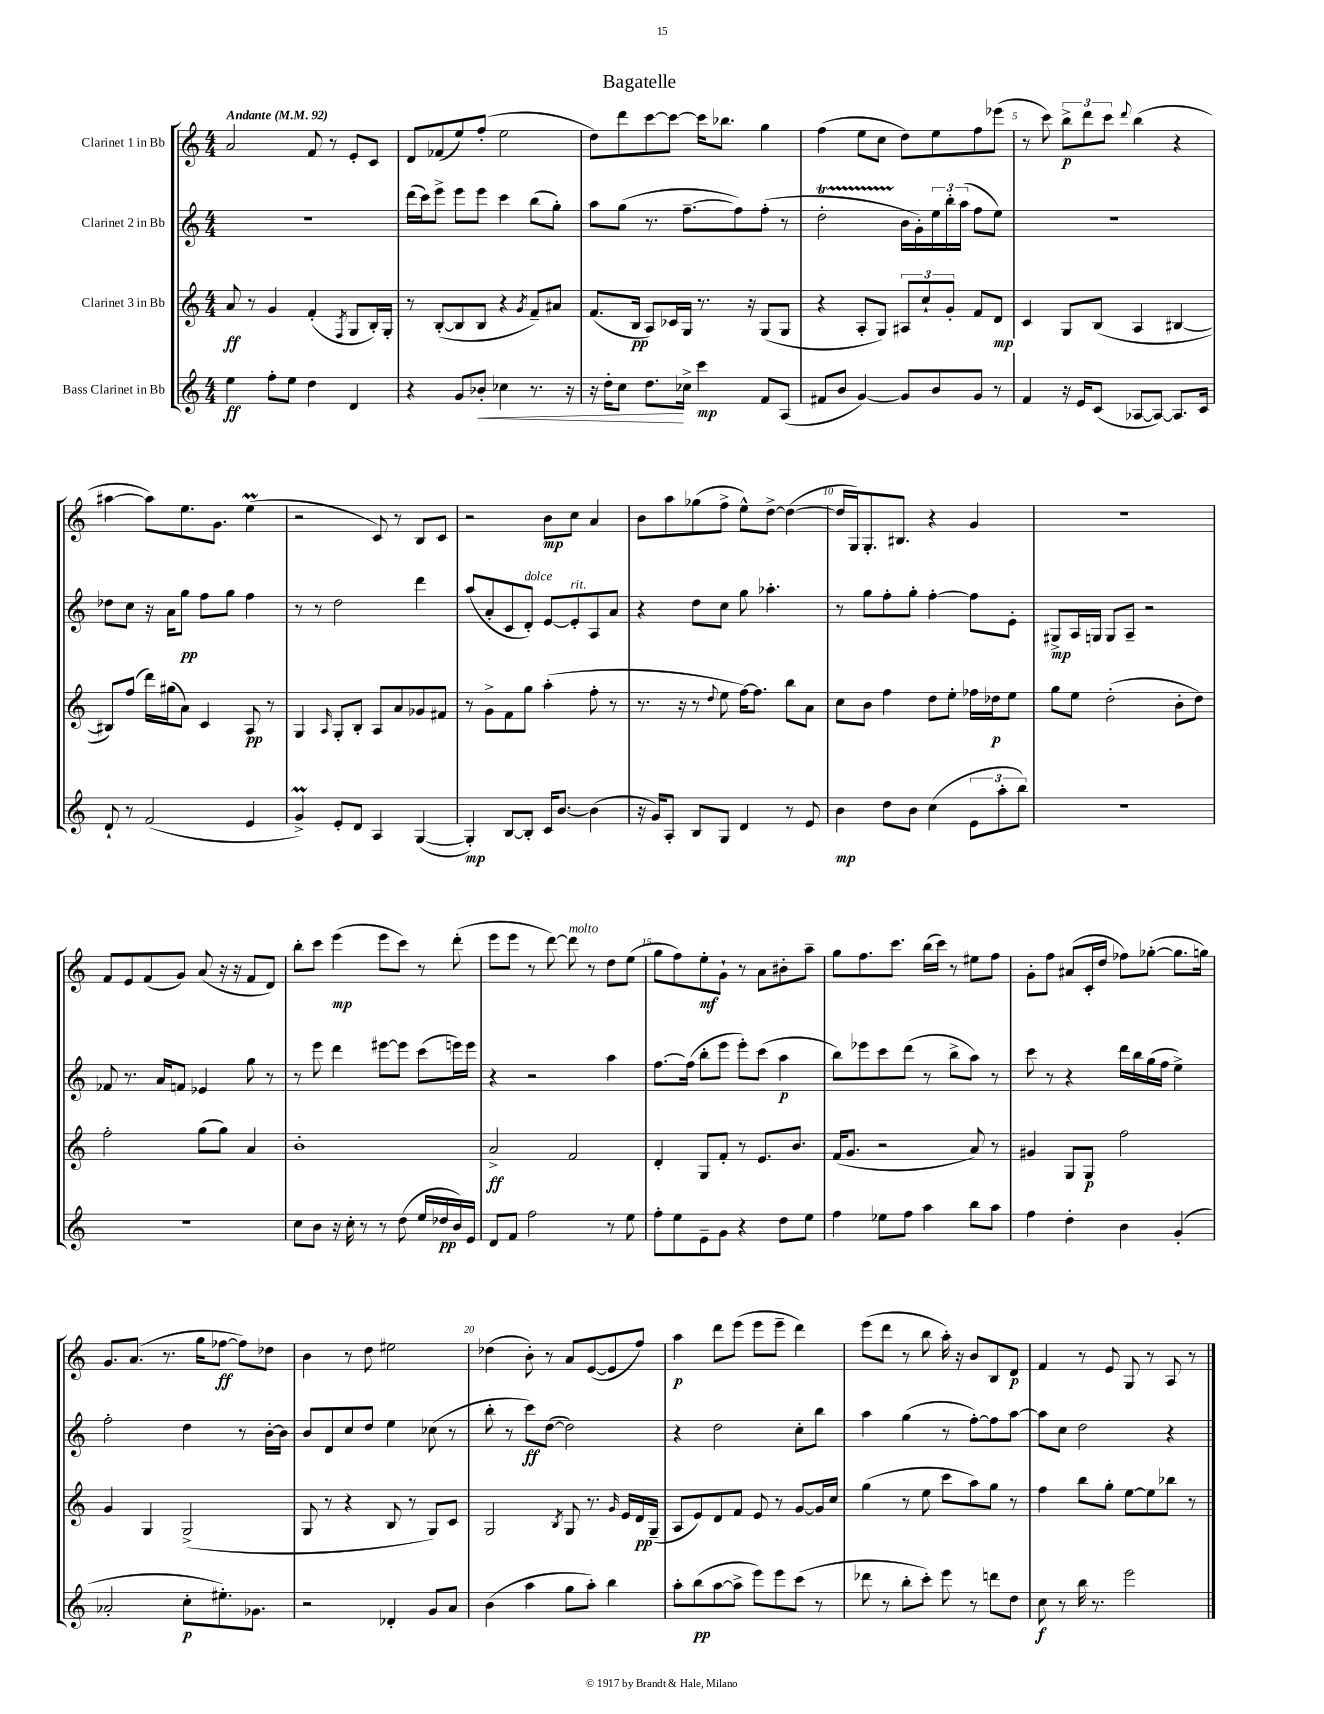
\header { title = "Bagatelle" }
<<
\new StaffGroup <<
\new Staff = "s0" \with { instrumentName = "Clarinet 1 in Bb" } {
    \clef treble \key c \major \numericTimeSignature \time 4/4 \tempo "Andante" 4 = 92
    a'2 f'8 r8 e'8-. c'8 |
    d'8 fes'8( e''8) f''8-.( e''2 |
    d''8) d'''8 c'''8~ c'''8~ c'''16 bes''8. g''4 |
    f''4( e''8 c''8 d''8) e''8 f''8 ees'''8( |
    r8 c'''8) \tuplet 3/2 { b''8->\p d'''8 c'''8 } \appoggiatura { d'''8 } b''4( r4 |
    ais''4~ ais''8) e''8. g'8. e''4\prall( |
    r2 c'8) r8 b8 c'8 |
    r2 b'8\mp c''8 a'4 |
    b'8 a''8 ges''8( f''8-> e''8-^) d''8~-> d''4~( |
    d''16 g16) g8.-. bis8. r4 g'4 |
    R1 |
    f'8 e'8 f'8( g'8) a'8( r16 r16 f'8 d'8) |
    b''8-. c'''8 e'''4\mp( e'''8 c'''8) r8 d'''8-.( |
    e'''8 e'''8 r8 d'''8~) d'''8^\markup { \italic "molto" } r8 d''8 e''8( |
    g''8 f''8) e''8-.\mf g'8-! r8 a'8 bis'8-. a''8-- |
    g''8 f''8. c'''8. b''16( c'''16) r8 eis''8 f''8 |
    g'8-. f''8 ais'8( c'16-. d''16 fes''8) ges''8~-.( ges''8. g''16) |
    g'8. a'8.( r8. g''16 fes''8~\ff fes''8) des''8 |
    b'4 r8 d''8 eis''2 |
    des''4( b'8-.) r8 a'8 e'8~( e'8 f''8) |
    a''4\p d'''8 e'''8( e'''8 e'''8-- d'''4) |
    e'''8( d'''8 r8 b''8 a''16-.) r16 b'8 b8 d'8\p |
    f'4 r8 e'8 g8 r8 a8 r8 \bar "|." |
}
\new Staff = "s1" \with { instrumentName = "Clarinet 2 in Bb" } {
    \clef treble \key c \major \numericTimeSignature \time 4/4
    R1 |
    d'''16( c'''16) e'''8-> e'''8 e'''8 c'''4 b''8( g''8-.) |
    a''8 g''8( r8. f''8.~-- f''8) f''8-.( r8 |
    d''2-.\startTrillSpan b'16\stopTrillSpan g'16-.) \tuplet 3/2 { e''16 b''16-. a''16( } f''8 e''8) |
    R1 |
    des''8 c''8 r16 a'16 g''8\pp f''8 g''8 f''4 |
    r8 r8 d''2 d'''4 |
    a''8( a'8-. c'8 d'8-.^\markup { \italic "dolce" }) e'8~ e'8-.^\markup { \italic "rit." } a8 a'8 |
    r4 d''8 c''8 g''8 aes''4.-. |
    r8 g''8 f''8-. g''8-. f''4~-. f''8 e'8-. |
    gis8->\mp a16 g16 g8 a8-- r2 |
    fes'8 r8. a'16 f'8 ees'4 g''8 r8 |
    r8 e'''8 d'''4 eis'''8~ eis'''8 c'''8( e'''16) e'''16 |
    r4 r2 a''4 |
    f''8.~ f''16( b''8-. e'''8 e'''8-.) c'''8( a''4\p |
    b''8) ees'''8 c'''8 d'''8( r8 b''8-> a''8) r8 |
    c'''8 r8 r4 d'''16 b''16 g''16( f''16 e''4->) |
    f''2-. d''4 r8 b'16~-. b'16 |
    b'8 d'8 c''8 d''8 e''4 ces''8( r8 |
    b''8-. r8 c'''8\ff) d''8~( d''2) |
    r4 d''2 c''8-. b''8 |
    a''4 g''4( r8 f''8~-.) f''8 a''8~ |
    a''8 c''8 d''2 r4 \bar "|." |
}
\new Staff = "s2" \with { instrumentName = "Clarinet 3 in Bb" } {
    \clef treble \key c \major \numericTimeSignature \time 4/4
    a'8\ff r8 g'4 f'4-.( \acciaccatura { f8 } g8 b16-.) g16-. |
    r8 b8~-.( b8 b8 r4 \acciaccatura { g'8 } f'8--) ais'8 |
    f'8.( b16\pp a8) ces'16 g16 r8. r16 g8( g8 |
    r4 a8-. g8) \tuplet 3/2 { ais8 c''8-! g'8-. } f'8 d'8\mp |
    c'4 g8 b8( a4 bis4~ |
    bis8) f''8( d'''16) gis''16( a'8) c'4 a8\pp r8 |
    g4 \grace { a16 } g8-. b8-. a8 a'8 ges'8 fis'8 |
    r8 g'8-> f'8 g''8 a''4-.( f''8-. r8 |
    r8. r16 r8 \appoggiatura { d''8 } e''8 f''16~) f''8. b''8 a'8 |
    c''8 b'8 f''4 d''8 e''8-. fes''16 des''16\p e''8 |
    g''8 e''8 d''2-.( b'8-. d''8) |
    f''2-. g''8( g''8) a'4 |
    b'1-. |
    a'2->\ff f'2 |
    d'4-. g8 f'8-. r8 e'8. b'8. |
    f'16( g'8. r2 a'8) r8 |
    gis'4 g8 g8\p f''2 |
    g'4 g4 g2->( |
    g8 r8 r4 b8 r8 g8) c'8 |
    g2 \acciaccatura { b8 } g8 r8. \grace { g'16 } e'16 d'16\pp g16--( |
    a8 e'8) d'8 f'8 e'8 r8 g'8~ g'16 c''16 |
    g''4( r8 e''8 c'''8 a''8) g''8 r8 |
    f''4 b''8 g''8-. e''8~ e''8 bes''8 r8 \bar "|." |
}
\new Staff = "s3" \with { instrumentName = "Bass Clarinet in Bb" } {
    \clef treble \key c \major \numericTimeSignature \time 4/4
    e''4\ff f''8-. e''8 d''4 d'4 |
    r4 g'8 bes'8-.\< ces''4 r8. r16 |
    r16 d''16-. c''8 d''8.\! ces''16-> c'''4\mp f'8 a8( |
    fis'8 b'8 g'4~) g'8 b'8 g'8 r8 |
    f'4 r16 e'16 c'8( aes8~ aes8~) aes8. c'16 |
    d'8-! r8 f'2( e'4 |
    g'4->\prall) e'8-. d'8 a4 g4~( |
    g4-.\mp) b8~ b8-. c'16 b'8.~ b'4( |
    r16 g'16) a8-. b8 g8 d'4 r8 e'8 |
    b'4\mp d''8 b'8 c''4( \tuplet 3/2 { e'8 a''8-. b''8) } |
    R1 |
    R1 |
    c''8 b'8 r16 c''16-. r8 r8 d''8( e''16 des''16\pp b'16) e'16 |
    d'8 f'8 f''2 r8 e''8 |
    f''8-. e''8 e'8-- g'8 r4 d''8 e''8 |
    f''4 ees''8 f''8 a''4 b''8 a''8 |
    f''4 d''4-. b'4 g'4-.( |
    aes'2-. c''8-.\p eis''8.-.) ges'8. |
    r2 des'4-. g'8 a'8 |
    b'4( a''4 g''8 a''8-.) b''4 |
    a''8-. b''8\pp( a''8~ a''8-> e'''8) e'''8 c'''8( r8 |
    des'''8 r8 b''8-. c'''8-.) e'''8 r8 d'''8 d''8 |
    c''8\f r8 b''16 r8. e'''2 \bar "|." |
}
>>
>>
\layout { \context { \Score \override BarNumber.break-visibility = ##(#f #t #t) barNumberVisibility = #(every-nth-bar-number-visible 5) } }
